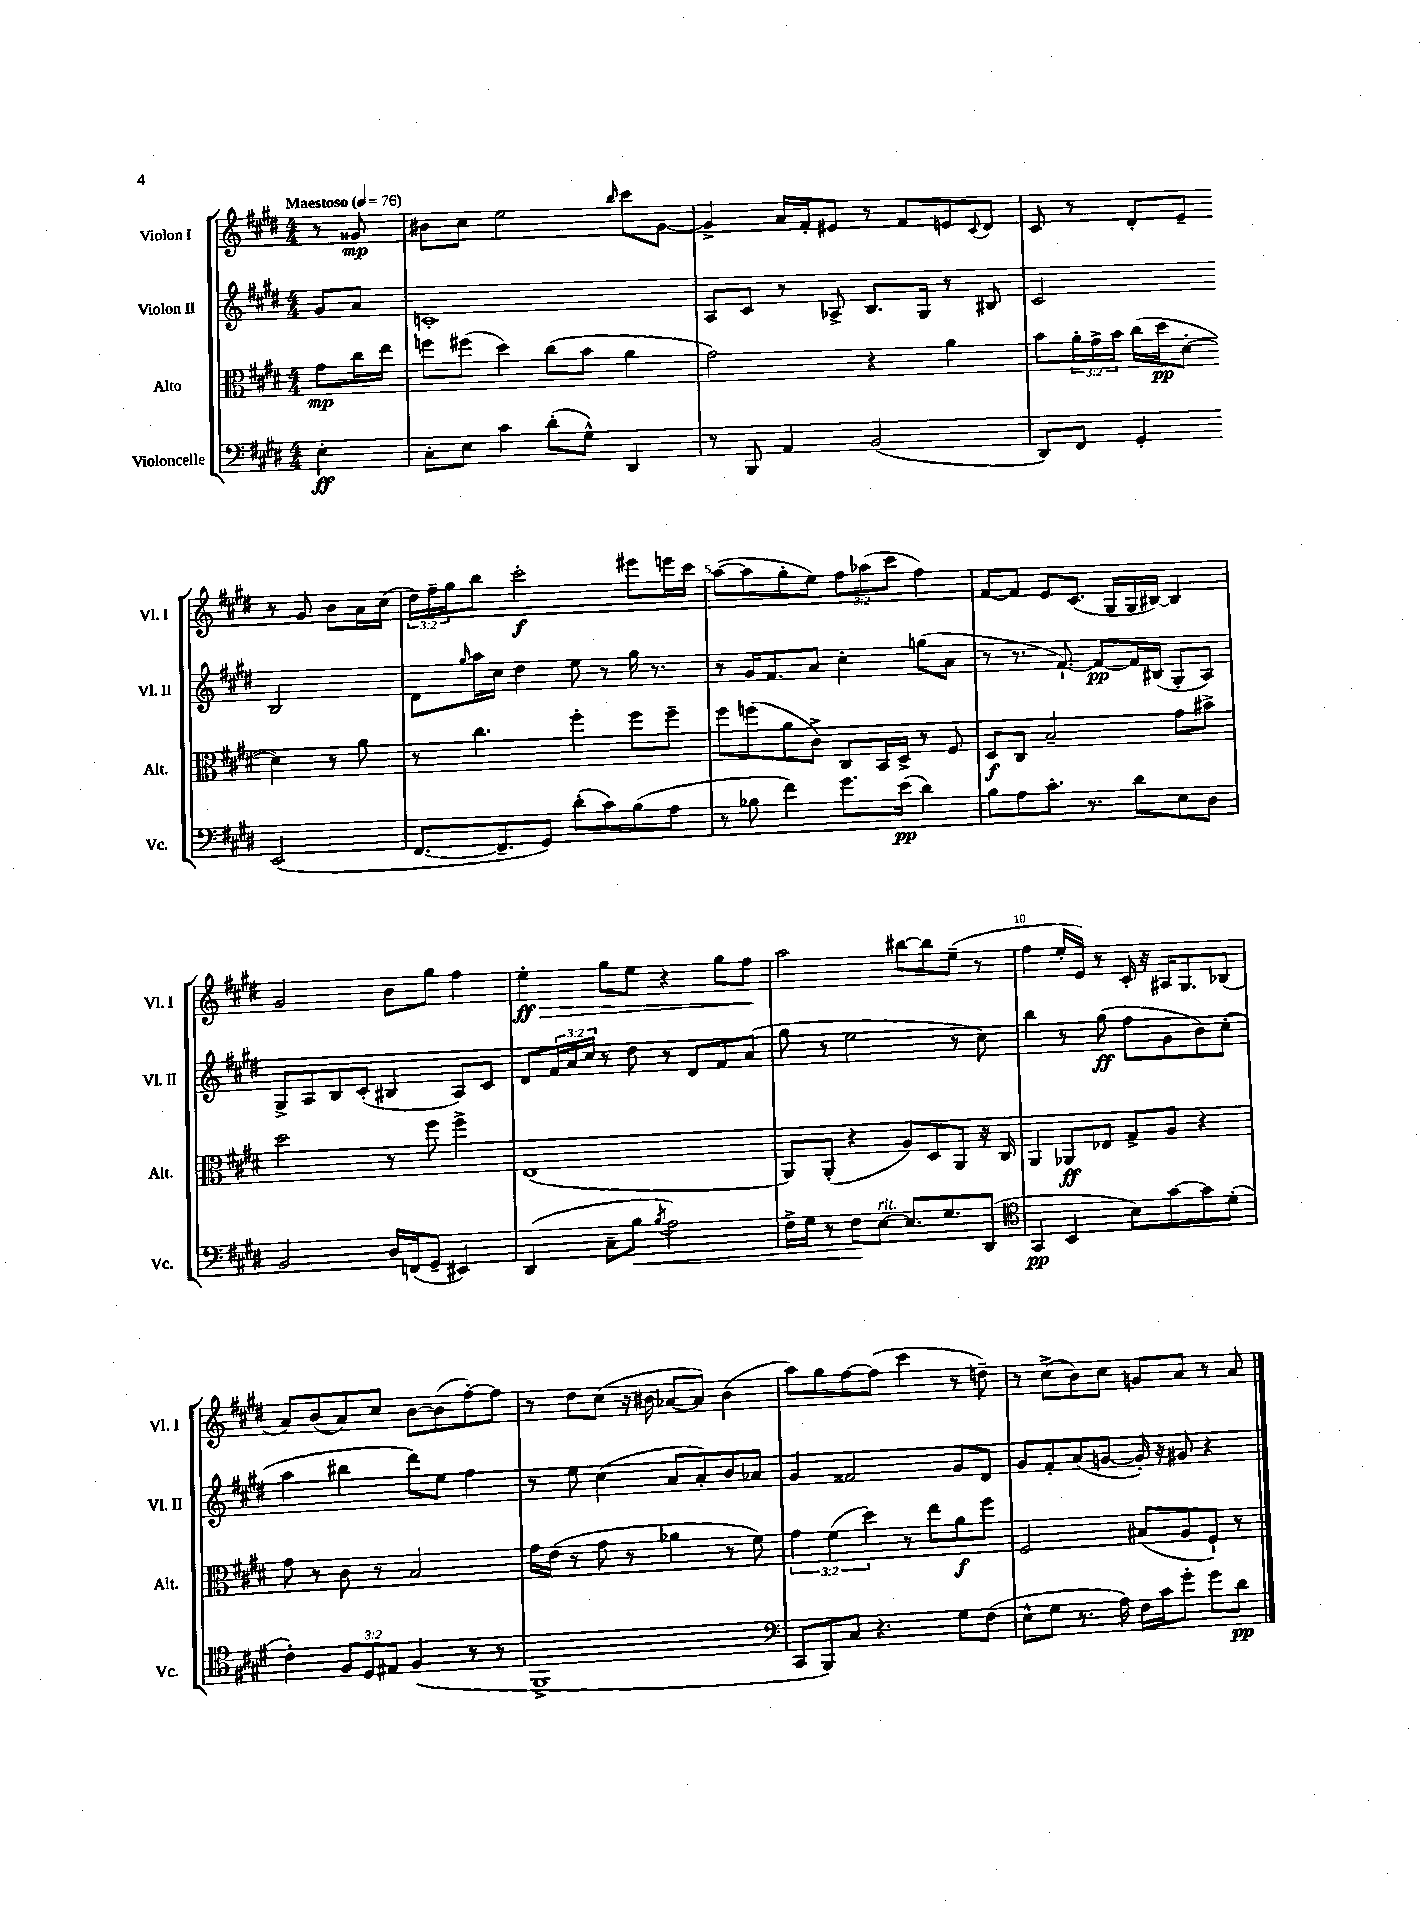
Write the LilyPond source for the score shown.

<<
\new StaffGroup <<
\new Staff = "s0" \with { instrumentName = "Violon I" shortInstrumentName = "Vl. I" } {
    \clef treble \key e \major \numericTimeSignature \time 4/4 \override Staff.TupletNumber.text = #tuplet-number::calc-fraction-text \partial 4 \tempo "Maestoso" 4 = 76
    r8 gisis'8\mp |
    bis'8 cis''8 e''2 \grace { b''16 } cis'''8 gis'8~ |
    gis'4-> a'16 fis'16-. eis'8 r8 fis'8 e'8 \appoggiatura { cis'8 } dis'8 |
    cis'8 r8 dis'8-. e'8-- r8 gis'8 b'8 a'16 cis''16( |
    \tuplet 3/2 { dis''16) fis''16-- gis''16 } b''8 cis'''2-.\f eis'''8 e'''16 cis'''16 |
    a''8~( a''8 gis''8-. e''8) \tuplet 3/2 { fis''8 aes''8( cis'''8 } fis''4) |
    fis'8~ fis'8 e'8 cis'8.( gis16 gis16 bis16~) bis4 |
    gis'2 b'8 gis''8 fis''4 |
    e''4-.\ff\> gis''8 e''8 r4 gis''8 fis''8\! |
    a''2 bis''8~ bis''8 e''8--( r8 |
    fis''4 e''16-. e'16) r8 cis'16-. r16 ais16 gis8. bes8( |
    a'8) b'8( a'8) cis''8 b'8~ b'8( fis''8~-.) fis''8 |
    r8 dis''8 cis''8( r16 bis'16 aes'8~ aes'8) bis'4( |
    a''8) gis''8 fis''8~ fis''8( cis'''4 r8 d''8--) |
    r8 cis''8->( b'8) cis''8 g'8 a'8 r8 a'8 \bar "|." |
}
\new Staff = "s1" \with { instrumentName = "Violon II" shortInstrumentName = "Vl. II" } {
    \clef treble \key e \major \numericTimeSignature \time 4/4 \override Staff.TupletNumber.text = #tuplet-number::calc-fraction-text \partial 4
    gis'8 a'8 |
    c'1-. |
    a8 cis'8 r8 aes8-> b8. gis16 r8 bis8 |
    cis'2 b2 |
    dis'8 \grace { gis''16 } a''16 cis''16 dis''4 e''8 r8 gis''16 r8. |
    r8 gis'16 fis'8. a'8 cis''4-. g''8( a'8 |
    r8 r8. fis'8.~-!) fis'8~\pp fis'16 bis16( gis8-. a8) |
    gis8-> a8 b8 cis'8-.( bis4 a8) cis'8 |
    dis'8 \tuplet 3/2 { fis'16 a'16 cis''16 } r8 dis''8 r8 dis'8 fis'8 a'8( |
    gis''8 r8 e''2 r8 cis''8) |
    b''4 r8 gis''8\ff( fis''8 gis'8 b'8) cis''8-.( |
    a''4 bis''4 dis'''8) e''8 fis''4 |
    r8 e''8 cis''4( a'8 a'8-.) b'8 aes'8 |
    gis'4 fisis'2 gis'8 dis'8 |
    gis'8 fis'8-. a'8( g'8~ g'16-.) r16 gis'8 r4 \bar "|." |
}
\new Staff = "s2" \with { instrumentName = "Alto" shortInstrumentName = "Alt." } {
    \clef alto \key e \major \numericTimeSignature \time 4/4 \override Staff.TupletNumber.text = #tuplet-number::calc-fraction-text \partial 4
    gis'8\mp cis''16 e''16 |
    f''8 fis''8( dis''4) cis''8( b'8 a'4 |
    gis'2) r4 a'4 |
    b'8 \tuplet 3/2 { a'16-. gis'16-> b'16 } cis''16( dis''16\pp dis'8~-. dis'4) r8 a'8 |
    r8 cis''4. fis''4-. fis''8 fis''8-- |
    fis''8 f''8( a'8 cis'8->) cis8 b,16 dis16-> r8 fis8 |
    dis8\f cis8 b2-- gis'8 bis'8-> |
    dis''2 r8 fis''8 fis''4-> |
    e1( |
    a,8) a,8-.( r4 a8) dis8 a,8 r16 cis16 |
    a,4 aes,8\ff ees8 gis8-> a8 r4 |
    gis'8 r8 cis'8 r8 b2 |
    gis'16 e'16( r8 gis'8 r8 aes'4 r8 fis'8) |
    \tuplet 3/2 { gis'4 fis'4( dis''4) } r8 e''8 a'8\f fis''8 |
    fis2 bis8( a8 fis8-!) r8 \bar "|." |
}
\new Staff = "s3" \with { instrumentName = "Violoncelle" shortInstrumentName = "Vc." } {
    \clef bass \key e \major \numericTimeSignature \time 4/4 \override Staff.TupletNumber.text = #tuplet-number::calc-fraction-text \partial 4
    e4-.\ff |
    cis8-. e8 cis'4 dis'8-.( gis8-^) dis,4 |
    r8 b,,8 a,4 b,2( |
    dis,8) fis,8 gis,4-. e,2( |
    fis,8.~ fis,8.-- gis,8) dis'8-.( cis'8) b8( a8 |
    r8 bes8 fis'4) gis'8. e'16\pp( dis'4) |
    b8 a8 cis'8.-. r8. dis'8 e8 dis8 |
    b,2 dis16 f,16( gis,8-- eis,4) |
    dis,4( cis8-- b8\< \acciaccatura { b8 } a2) |
    fis16-> gis16 r8 fis8\! e8~^\markup { \italic "rit." } e8. gis8. dis,8( |
    \clef tenor gis,4\pp b,4 b8) gis'8~ gis'8 dis'8-.( |
    cis'4-.) \tuplet 3/2 { fis8 dis8 eis8 } fis4( r8 r8 |
    fis,1-> |
    \clef bass cis,8 b,,8) cis8 r4. gis8 fis8( |
    e8-^ gis8 r8. a16) fis16 cis'16 gis'8-. gis'8 dis'8\pp \bar "|." |
}
>>
>>
\layout { \context { \Score \override BarNumber.break-visibility = ##(#f #t #t) barNumberVisibility = #(every-nth-bar-number-visible 5) } }
